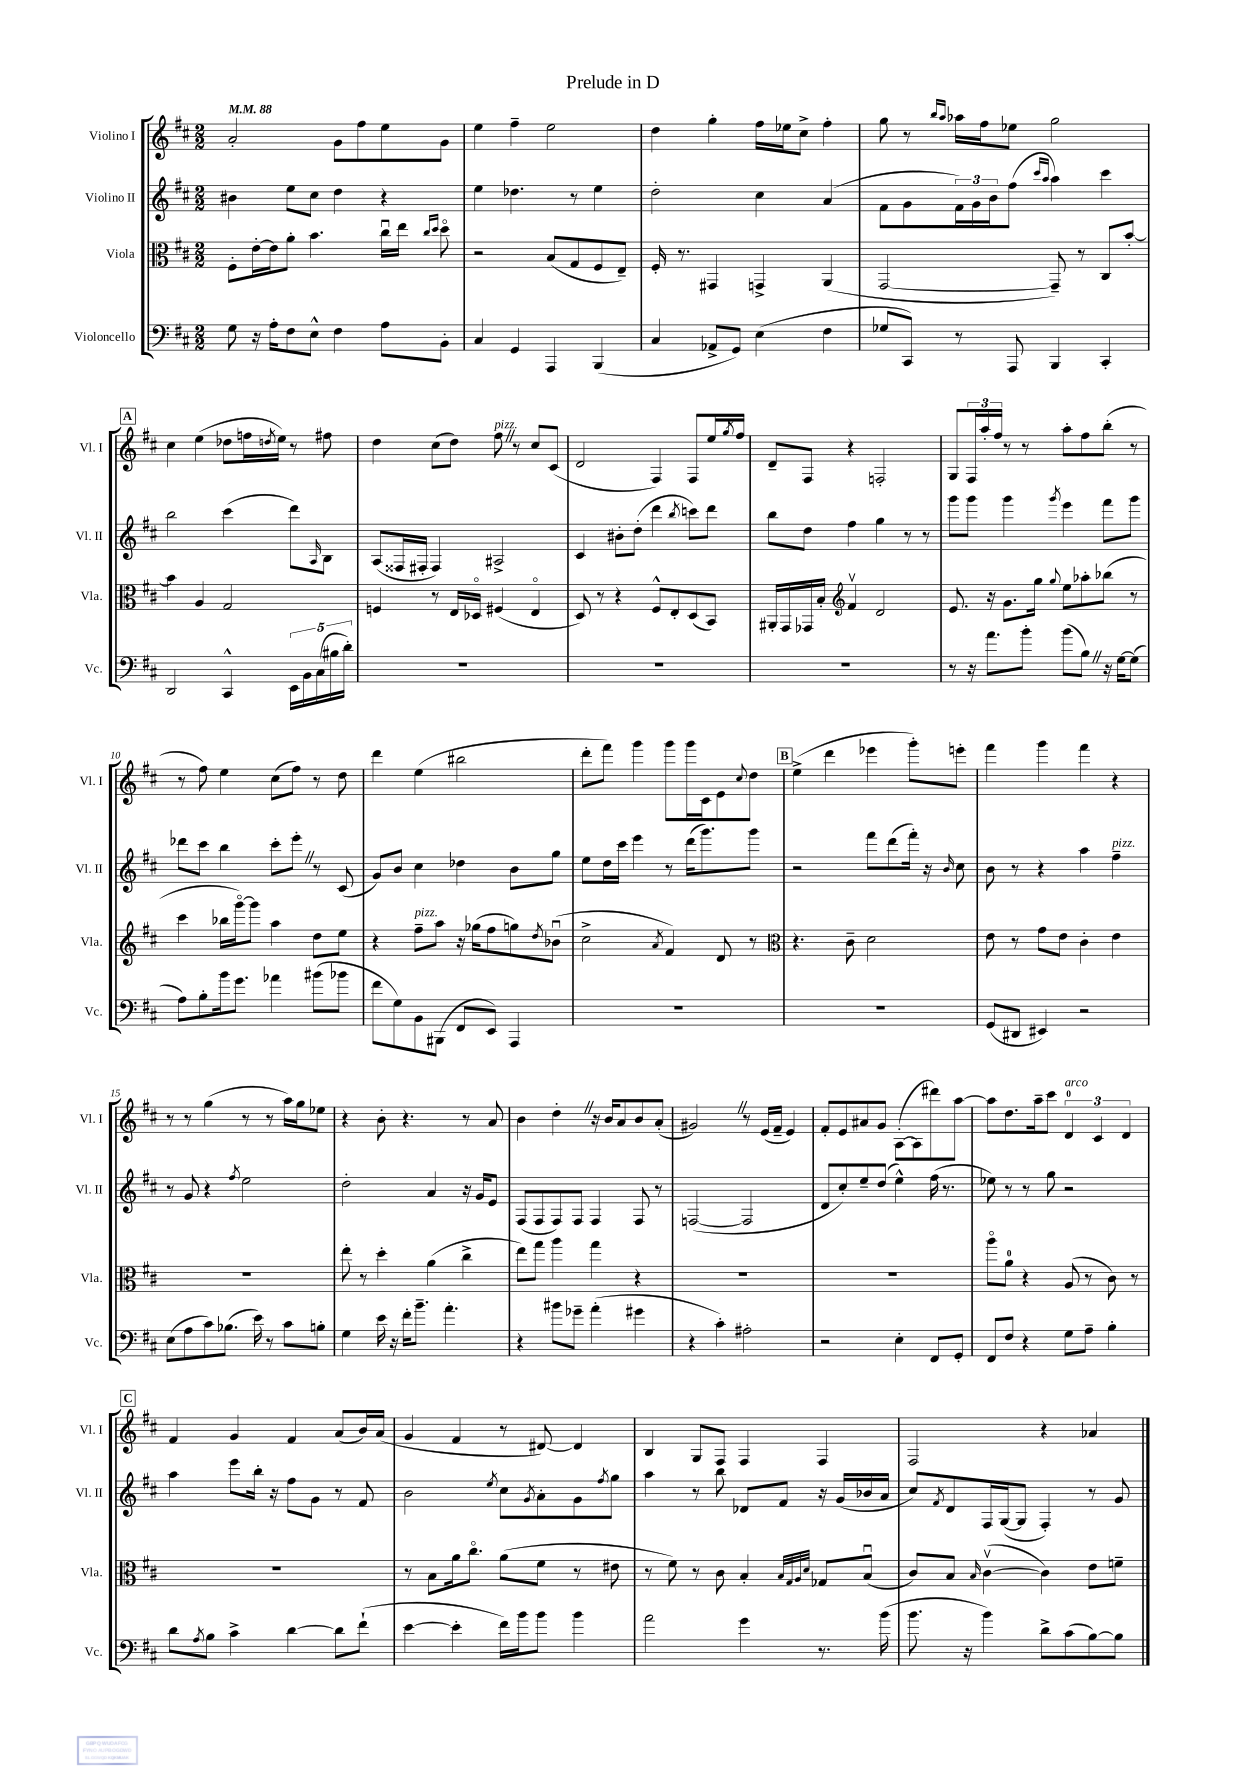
\header { title = "Prelude in D" }
<<
\new StaffGroup <<
\new Staff = "s0" \with { instrumentName = "Violino I" shortInstrumentName = "Vl. I" } {
    \clef treble \key d \major \numericTimeSignature \time 2/2 \tempo 4 = 88
    a'2-. g'8 fis''8 e''8 g'8 |
    e''4 fis''4-- e''2 |
    d''4 g''4-. fis''16 ees''16 cis''8-> fis''4-. |
    g''8 r8 \grace { b''16 a''16 } aes''16 fis''16 ees''8 g''2 |
    \mark \markup { \box "A" } cis''4 e''4( des''8 f''16 \acciaccatura { d''8 } e''16) r8 fis''8 |
    d''4 cis''8( d''8) fis''8^\markup { \italic "pizz." } \once \override BreathingSign.text = \markup { \musicglyph "scripts.caesura.straight" } \breathe r8 cis''8 cis'8( |
    d'2 fis4) fis8 e''16 \acciaccatura { g''8 } fis''16 |
    d'8-- fis8 r4 f2-. |
    g8 \tuplet 3/2 { fis16 a''16-. fis''16 } r8 r8 a''8-. fis''8 b''8-.( r8 |
    r8 fis''8) e''4 cis''8( fis''8) r8 d''8 |
    d'''4 e''4( bis''2 |
    d'''8-. fis'''8) g'''4 g'''8 g'''16 cis'16 e'8 \appoggiatura { cis''8 } d''8 |
    \mark \markup { \box "B" } e''4->( d'''4 ees'''4 g'''8-.) e'''8-. |
    fis'''4 g'''4 fis'''4 r4 |
    r8 r8 g''4( r8 r8 a''16) g''16 ees''8 |
    r4 b'8-. r4. r8 a'8 |
    b'4 d''4-. \once \override BreathingSign.text = \markup { \musicglyph "scripts.caesura.straight" } \breathe r16 b'16 a'8 b'8 a'8-.( |
    gis'2) \once \override BreathingSign.text = \markup { \musicglyph "scripts.caesura.straight" } \breathe r8 e'16( fis'16-- e'4) |
    fis'8-. e'8 ais'8 g'8 a8~-.( a8 dis'''8) a''8~ |
    a''8 d''8. a''16-- cis'''8 \tuplet 3/2 { d'4-0^\markup { \italic "arco" } cis'4 d'4 } |
    \mark \markup { \box "C" } fis'4 g'4 fis'4 a'8( b'16) a'16( |
    g'4 fis'4 r8 dis'8~) dis'4 |
    b4 g8 fis8 fis4 fis4 |
    fis2 r4 aes'4 \bar "|." |
}
\new Staff = "s1" \with { instrumentName = "Violino II" shortInstrumentName = "Vl. II" } {
    \clef treble \key d \major \numericTimeSignature \time 2/2
    bis'4 e''8 cis''8 d''4 r4 |
    e''4 des''4. r8 e''4 |
    d''2-. cis''4 a'4( |
    fis'8 g'8 \tuplet 3/2 { fis'16) g'16 b'16 } fis''8( \grace { cis'''16 a''16 } a''4) cis'''4 |
    \mark \markup { \box "A" } b''2 cis'''4( d'''8) \grace { a16 } b8 |
    a8( fisis16 fis16-. fis4) ais2-> |
    cis'4 bis'8-. d''8-.( d'''4 \acciaccatura { b''8 } c'''8) d'''8 |
    b''8 d''8 fis''4 g''4 r8 r8 |
    g'''8 g'''8 g'''4 \acciaccatura { g'''8 } e'''4 fis'''8 g'''8 |
    des'''8 cis'''8 b''4 cis'''8-. e'''8-. \once \override BreathingSign.text = \markup { \musicglyph "scripts.caesura.straight" } \breathe r8 cis'8( |
    g'8) b'8 cis''4 des''4 b'8 g''8 |
    e''8 d''16 cis'''16 e'''4 r8 d'''16( g'''8.) g'''8 |
    \mark \markup { \box "B" } r2 fis'''8 d'''8( fis'''16-.) r16 \grace { b'16 } cis''8 |
    b'8 r8 r4 a''4 fis''4--^\markup { \italic "pizz." } |
    r8 g'8 r4 \acciaccatura { fis''8 } e''2 |
    d''2-. a'4 r16 g'16 e'8 |
    fis8( fis8 fis8) fis8 fis4 fis8 r8 |
    f2~( f2 |
    d'8 cis''8-.) e''8-- d''8( e''4-^) fis''16( r8. |
    ees''8) r8 r8 g''8 r2 |
    \mark \markup { \box "C" } a''4 e'''8 b''16-. r16 fis''8 g'8 r8 fis'8 |
    b'2 \acciaccatura { e''8 } cis''8 \acciaccatura { g'8 } a'8-. g'8 \acciaccatura { fis''8 } g''8 |
    a''4 r8 b''8 des'8 fis'8 r16 g'16( bes'16 a'16 |
    cis''8) \acciaccatura { fis'8 } d'8 fis16 g16~( g8 fis4-.) r8 g'8 \bar "|." |
}
\new Staff = "s2" \with { instrumentName = "Viola" shortInstrumentName = "Vla." } {
    \clef alto \key d \major \numericTimeSignature \time 2/2
    fis8-. e'16~-. e'16 a'8-. b'4. cis''16\downbow e''16 \grace { cis''16 d''16 } d''8\flageolet |
    r2 b8( g8 fis8 e8--) |
    fis16-. r8. gis,4 g,4-> a,4( |
    g,2~ g,8--) r8 cis8 b'8~-. |
    \mark \markup { \box "A" } b'4 a4 g2 |
    f4 r8 e16 des16\flageolet fis4( e4\flageolet |
    d8) r8 r4 fis8-^ e8-. d8( b,8) |
    ais,16-. g,16 ges,16 b16-. \clef treble fis'4\upbow d'2 |
    e'8. r16 g'8. g''16 \appoggiatura { g''8 } e''8 aes''8-. bes''8( r8 |
    cis'''4 bes''16 g'''16~\flageolet) g'''8 a''4 d''8 e''8 |
    r4 fis''8--^\markup { \italic "pizz." } a''8 r16 ges''16( fis''8 g''8) \acciaccatura { d''8 } bes'8\downbow( |
    cis''2-> \acciaccatura { a'8 } fis'4) d'8 r8 |
    \mark \markup { \box "B" } \clef alto r4. cis'8-- d'2 |
    e'8 r8 g'8 e'8 cis'4-. e'4 |
    R1 |
    e''8-. r8 d''4-. a'4( cis''4-> |
    e''8) g''8 a''4 g''4 r4 |
    R1 |
    R1 |
    a''8\flageolet a'8-0 r4 a8( r8 cis'8) r8 |
    \mark \markup { \box "C" } R1 |
    r8 b8 a'16 cis''8.\flageolet a'8( fis'8 r8 eis'8 |
    r8 fis'8) r8 cis'8 b4-. \grace { b32 g32 a32 d'32 } ges8 b8\downbow( |
    cis'8) b8 \grace { b16 } cis'4~\upbow( cis'4) e'8 f'8-- \bar "|." |
}
\new Staff = "s3" \with { instrumentName = "Violoncello" shortInstrumentName = "Vc." } {
    \clef bass \key d \major \numericTimeSignature \time 2/2
    g8 r16 a16-. fis8 e8-^ fis4 a8 b,8-. |
    cis4 g,4 a,,4 b,,4( |
    cis4 aes,8-> g,8) e4( fis4 |
    ges8 cis,8) r8 a,,8 b,,4 cis,4-. |
    \mark \markup { \box "A" } d,2 cis,4-^ \tuplet 5/4 { e,16 b,16 cis16( bis16 d'16-.) } |
    R1 |
    R1 |
    R1 |
    r8 r16 a'8. b'8-. b'8( b8) \once \override BreathingSign.text = \markup { \musicglyph "scripts.caesura.straight" } \breathe r16 g16~ g8( |
    a8) b8-. b'16 g'8. aes'4 bis'8( bes'8 |
    fis'8 g8) b,8 bis,,8( fis,8 e,8) a,,4 |
    R1 |
    \mark \markup { \box "B" } R1 |
    g,8( dis,8 eis,4) r2 |
    e8( a8 cis'8) bes8.( e'16) r8 cis'8 b8-. |
    g4 e'16 r16 fis'16-. b'8.-- a'4.-. |
    r4 bis'8 ges'8-- a'4-.( gis'4 |
    r4 cis'4-.) ais2-. |
    r2 e4-. fis,8 g,8-. |
    fis,8 fis8 r4 g8 a8-- b4-. |
    \mark \markup { \box "C" } d'8 \acciaccatura { a8 } b8 cis'4-> d'4~ d'8 fis'8-!( |
    e'4~ e'4-. fis'16) b'16 b'8 b'4 |
    a'2 g'4 r8. b'16( |
    b'8. r16 b'4) d'8-> cis'8( b8~) b8 \bar "|." |
}
>>
>>
